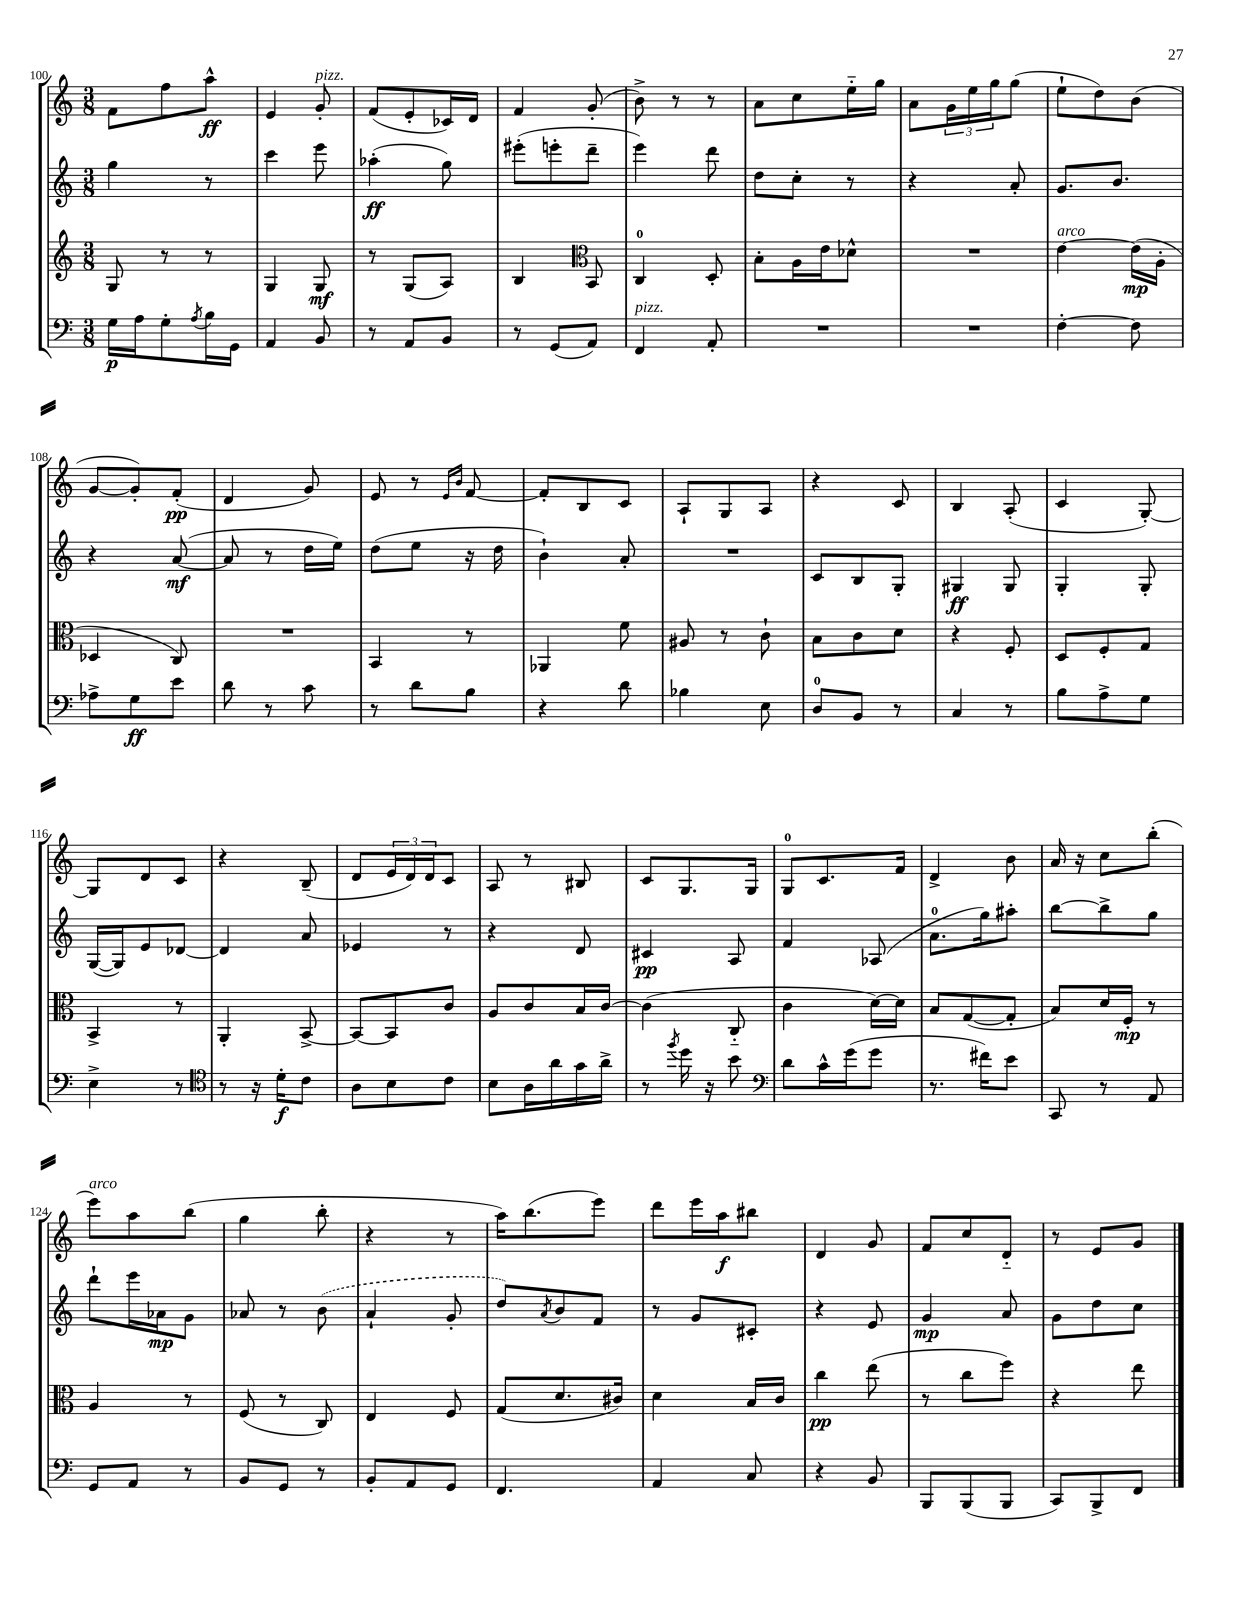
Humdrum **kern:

**kern	**kern	**kern	**kern
*staff4	*staff3	*staff2	*staff1
*clefF4	*clefG2	*clefG2	*clefG2
*k[]	*k[]	*k[]	*k[]
*M3/8	*M3/8	*M3/8	*M3/8
16G	8G	4gg	8f
16A	.	.	.
8G'	8r	.	8ff
8qA	.	.	.
16B	8r	8r	8aa^^
16GG	.	.	.
=	=	=	=
4AA	4G	4ccc	4e
8BB	8G	8eee	8g'
=	=	=	=
8r	8r	(4aa-'	(8f
8AA	(8G	.	8e'
8BB	8A)	8gg)	16c-)
.	.	.	16d
=	=	=	=
8r	4B	(8eee#'	4f
(8GG	.	8eee'	.
*	*clefC3	*	*
8AA)	8BB	8ddd~	(8g'
=	=	=	=
4FF	4C	4eee)	8b^)
.	.	.	8r
8AA'	8D'	8ddd	8r
=	=	=	=
4.r	8B'	8dd	8a
.	16A	8cc'	8cc
.	16e	.	.
.	8d-^^	8r	16ee'~
.	.	.	16gg
=	=	=	=
4.r	4.r	4r	8a
.	.	.	24g
.	.	.	24ee
.	.	.	24gg
.	.	8a'	(8gg
=	=	=	=
[4F'	[4e	8.g	8ee`
.	.	.	8dd)
.	.	8.b	.
8F]	(16e]	.	(8b
.	16A'	.	.
=	=	=	=
8A-^	4D-	4r	[8g
8G	.	.	8g'])
8e	8C)	([8a	(8f'
=	=	=	=
8d	4.r	8a]	4d
8r	.	8r	.
8c	.	16dd	8g)
.	.	16ee)	.
=	=	=	=
8r	4BB	(8dd	8e
8d	.	8ee	8r
.	.	.	16qqe
.	.	.	16qqb
8B	8r	16r	[8f
.	.	16dd	.
=	=	=	=
4r	4AA-	4b`)	8f']
.	.	.	8B
8d	8f	8a'	8c
=	=	=	=
4B-	8A#	4.r	8A`
.	8r	.	8G
8E	8c`	.	8A
=	=	=	=
8D	8B	8c	4r
8BB	8c	8B	.
8r	8d	8G'	8c
=	=	=	=
4C	4r	4G#	4B
8r	8F'	8G#	(8A'
=	=	=	=
8B	8D	4G'	4c
8A^	8F'	.	.
8G	8G	8G'	[8G')
=	=	=	=
4E^	4BB^	([16G	8G]
.	.	16G])	.
.	.	8e	8d
8r	8r	[8d-	8c
=	=	=	=
*clefC4	*	*	*
8r	4AA'	4d-]	4r
16r	.	.	.
16d'	.	.	.
8c	[8BB^	8a	(8B~
=	=	=	=
8A	8BB_	4e-	8d
8B	8BB]	.	24e
.	.	.	24d)
.	.	.	24d
8c	8c	8r	8c
=	=	=	=
8B	8A	4r	8A
16A	8c	.	8r
16a	.	.	.
16g	16B	8d	8B#
16a^	[16c	.	.
=	=	=	=
8r	(4c]	4c#	8c
8qff	.	.	.
16dd	.	.	8.G
16r	.	.	.
8b	8C'~	8A	.
.	.	.	16G
=	=	=	=
*clefF4	*	*	*
8d	4c	4f	8G
16c^^	.	.	8.c
(16g	.	.	.
8g	[16d)	(8A-	.
.	16d]	.	16f
=	=	=	=
8.r	8B	8.a	4d^
.	([8G	.	.
16f#)	.	16gg)	.
8e	8G']	8aa#'	8b
=	=	=	=
8CC	8B)	[8bb	16a
.	.	.	16r
8r	16d	8bb^]	8cc
.	16F'	.	.
8AA	8r	8gg	(8bb'
=	=	=	=
8GG	4A	8ddd`	8eee)
8AA	.	16eee	8aa
.	.	16a-	.
8r	8r	8g	(8bb
=	=	=	=
8BB	(8F	8a-	4gg
8GG	8r	8r	.
8r	8C)	(8b	8bb'
=	=	=	=
8BB'	4E	4a`	4r
8AA	.	.	.
8GG	8F	8g'	8r
=	=	=	=
4.FF	(8G	8dd)	16aa)
.	.	.	(8.bb
.	.	8qa	.
.	8.d	8b	.
.	.	8f	8eee)
.	16c#)	.	.
=	=	=	=
4AA	4d	8r	8ddd
.	.	8g	16eee
.	.	.	16aa
8C	16B	8c#'	8bb#
.	16c	.	.
=	=	=	=
4r	4cc	4r	4d
8BB	(8ee	8e	8g
=	=	=	=
8BBB	8r	4g	8f
(8BBB	8cc	.	8cc
8BBB	8ff)	8a	8d'~
=	=	=	=
8CC)	4r	8g	8r
8BBB^	.	8dd	8e
8FF	8ee	8cc	8g
==	==	==	==
*-	*-	*-	*-
